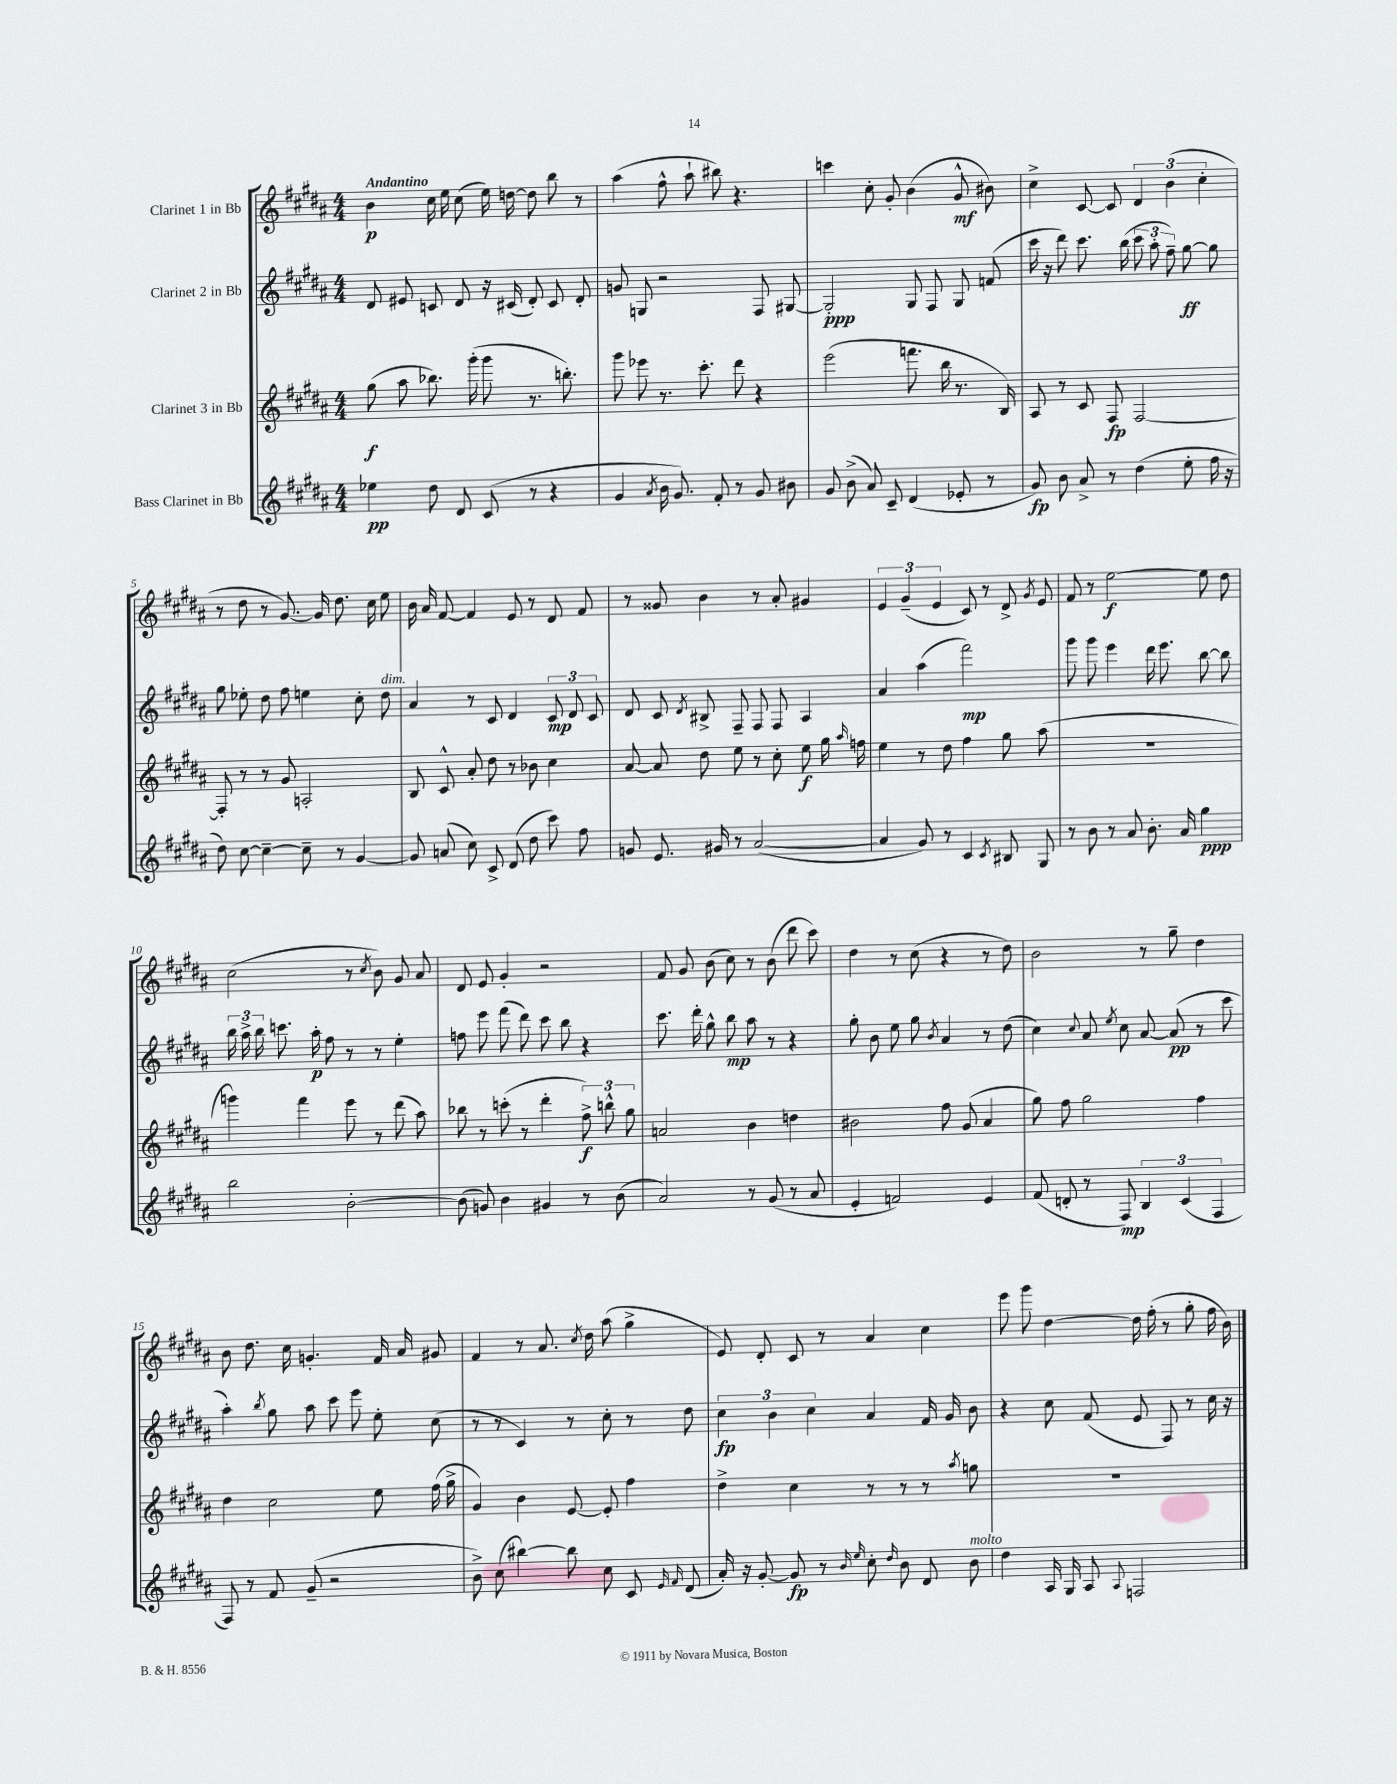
<<
\new StaffGroup <<
\new Staff = "s0" \with { instrumentName = "Clarinet 1 in Bb" } {
    \clef treble \key b \major \numericTimeSignature \time 4/4 \tempo "Andantino"
    \autoBeamOff b'4\p cis''16 e''16 cis''8( e''16) d''16~ d''8 b''8 r8 |
    ais''4( fis''8-^ ais''8-! bis''8) r4. |
    c'''4 cis''8-. gis'8-. b'4( gis'8-^\mf bis'8) |
    cis''4-> cis'8~ cis'8 \tuplet 3/2 { dis'4 b'4( cis''4-. } |
    r8 dis''8 r8 gis'8.~) gis'16 dis''8. cis''16 e''8 |
    b'16 ais'16 fis'8~ fis'4 e'8 r8 dis'8 fis'8 |
    r8 gisis'8 b'4 r8 ais'8-. gis'4 |
    \tuplet 3/2 { e'4 gis'4--( e'4 } cis'8) r8 dis'8-> \acciaccatura { gis'8 } e'8 |
    fis'8 r8 e''2~\f e''8 dis''8 |
    cis''2( r8 \acciaccatura { cis''8 } b'8) gis'8 ais'8 |
    dis'8 e'8 gis'4-. r2 |
    fis'8 gis'8 b'8( cis''8) r8 b'8( dis'''8 cis'''8) |
    dis''4 r8 cis''8( r4 r8 dis''8) |
    b'2 r8 gis''8-- dis''4 |
    b'8 dis''8. cis''16 g'4.-. fis'16 ais'16 gis'8 |
    fis'4 r8 ais'8. \acciaccatura { cis''8 } dis''16 ais''8( gis''4-> |
    e'8) dis'8-. cis'8 r8 ais'4 cis''4 |
    e'''8 gis'''8 dis''4~ dis''16 fis''16-.( r8 gis''8-. fis''16 b'16) \bar "|." |
}
\new Staff = "s1" \with { instrumentName = "Clarinet 2 in Bb" } {
    \clef treble \key b \major \numericTimeSignature \time 4/4
    \autoBeamOff dis'8 eis'8 c'8 dis'8 r16 cis'16( dis'8-.) cis'8 dis'8-. |
    g'8 g8 r2 fis8 gis8~ |
    gis2-.\ppp gis8 fis8 gis8 f'8( |
    cis'''16 r16 dis'''8) cis'''8. b''16( \tuplet 3/2 { cis'''8 ais''8-. fis''8--) } gis''8~\ff gis''8 |
    gis''8 ees''8-. dis''8 fis''8 e''4 cis''8-. dis''8^\markup { \italic "dim." } |
    ais'4 r8 cis'8 dis'4 \tuplet 3/2 { cis'8\mp dis'8 cis'8 } |
    dis'8 cis'8 \acciaccatura { dis'8 } bis8-> fis8-- fis8 fis8 ais4 |
    ais'4 ais''4( fis'''2\mp) |
    gis'''8 gis'''8 e'''4 dis'''16 e'''8. b''8~ b''8 |
    \tuplet 3/2 { b''16 ais''16-> b''16 } c'''8. ais''16-.\p fis''8 r8 r8 e''4-. |
    f''8 e'''8 fis'''8( dis'''8) cis'''8 b''8 r4 |
    cis'''8. dis'''16-. gis''8-^ b''8\mp ais''8 r8 r4 |
    gis''8-. b'8 e''8 gis''8 \acciaccatura { b'8 } ais'4 r8 dis''8( |
    cis''4) \appoggiatura { cis''8 } ais'8 \acciaccatura { e''8 } cis''8 ais'8~ ais'8\pp( r8 cis'''8 |
    ais''4-.) \acciaccatura { b''8 } gis''8 ais''8 cis'''8 e'''8 e''8-. cis''8( |
    r8 r8 cis'4) r8 cis''8-. r8 dis''8 |
    \tuplet 3/2 { cis''4\fp b'4 cis''4 } ais'4 fis'16 gis'16 b'8 |
    r4 cis''8 fis'8( e'8 fis8) r8 cis''16 r16 \bar "|." |
}
\new Staff = "s2" \with { instrumentName = "Clarinet 3 in Bb" } {
    \clef treble \key b \major \numericTimeSignature \time 4/4
    \autoBeamOff gis''8\f( ais''8 bes''8.) gis'''16-.( gis'''8 r8. b''8.-.) |
    gis'''8 ees'''8 r8. cis'''8.-. dis'''8 r4 |
    e'''2( f'''8. b''16 r8. b16) |
    ais8 r8 cis'8 fis8\fp fis2~ |
    fis8-. r8 r8 gis'8 a2-. |
    b8 cis'8-^ ais'8-. dis''8 r8 bes'8 cis''4 |
    ais'8~ ais'8 dis''8 e''8 r8 cis''8-. e''8\f gis''16 \grace { ais''16 } f''16 |
    e''4 r8 dis''8 fis''4 gis''8 ais''8( |
    R1 |
    g'''4) fis'''4 e'''8 r8 dis'''8( ais''8) |
    bes''8 r8 c'''8-.( r8 dis'''4-. \tuplet 3/2 { fis''8->\f) b''8-^ gis''8 } |
    a'2 b'4 d''4 |
    bis'2 fis''8 gis'8( ais'4 |
    gis''8) fis''8 gis''2 fis''4 |
    dis''4 cis''2 e''8 fis''16( gis''16-> |
    gis'4) b'4 e'8~ e'8-. fis''4 |
    dis''4-> cis''4 r8 r8 r8 \acciaccatura { ais''8 } g''8 |
    R1 \bar "|." |
}
\new Staff = "s3" \with { instrumentName = "Bass Clarinet in Bb" } {
    \clef treble \key b \major \numericTimeSignature \time 4/4
    \autoBeamOff ees''4\pp dis''8 dis'8 cis'8( r8 r4 |
    gis'4 \acciaccatura { ais'8 } b'16 gis'8.) fis'8-. r8 gis'8 bis'8 |
    gis'8 b'8->( ais'8) cis'8-- dis'4( ees'8-. r8 |
    gis'8\fp) b'8 ais'8-> r8 dis''4( e''8-. fis''16 r16 |
    dis''8) cis''8~ cis''4~-- cis''8-- r8 gis'4~ |
    gis'8 a'8( cis''8) cis'8-> dis'8( dis''8 cis'''8) fis''8 |
    g'8 e'8. gis'16 r8 ais'2~( |
    ais'4 gis'8) r8 cis'4 \acciaccatura { cis'8 } bis8 gis8 |
    r8 b'8 r8 ais'8 b'8.-. ais'16 gis''4\ppp |
    b''2 b'2~-. |
    b'8( g'8) b'4 gis'4 r8 b'8( |
    ais'2) r8 gis'8( r8 ais'8 |
    e'4-. f'2) e'4 |
    fis'8( d'8-. r8 fis8\mp) \tuplet 3/2 { b4 cis'4( fis4 } |
    fis8) r8 fis'8 gis'8--( r2 |
    b'8->) cis''8( bis''4~) bis''8 cis''8 cis'8 \grace { e'16 fis'16 } dis'8( |
    ais'16-.) r16 gis'8~-. gis'8\fp r8 \grace { b'16 e''16 } cis''8-. \grace { dis''16 } b'8 dis'8 b'8^\markup { \italic "molto" } |
    dis''4 ais16 gis16 ais8 \appoggiatura { ais8 } f2 \bar "|." |
}
>>
>>
